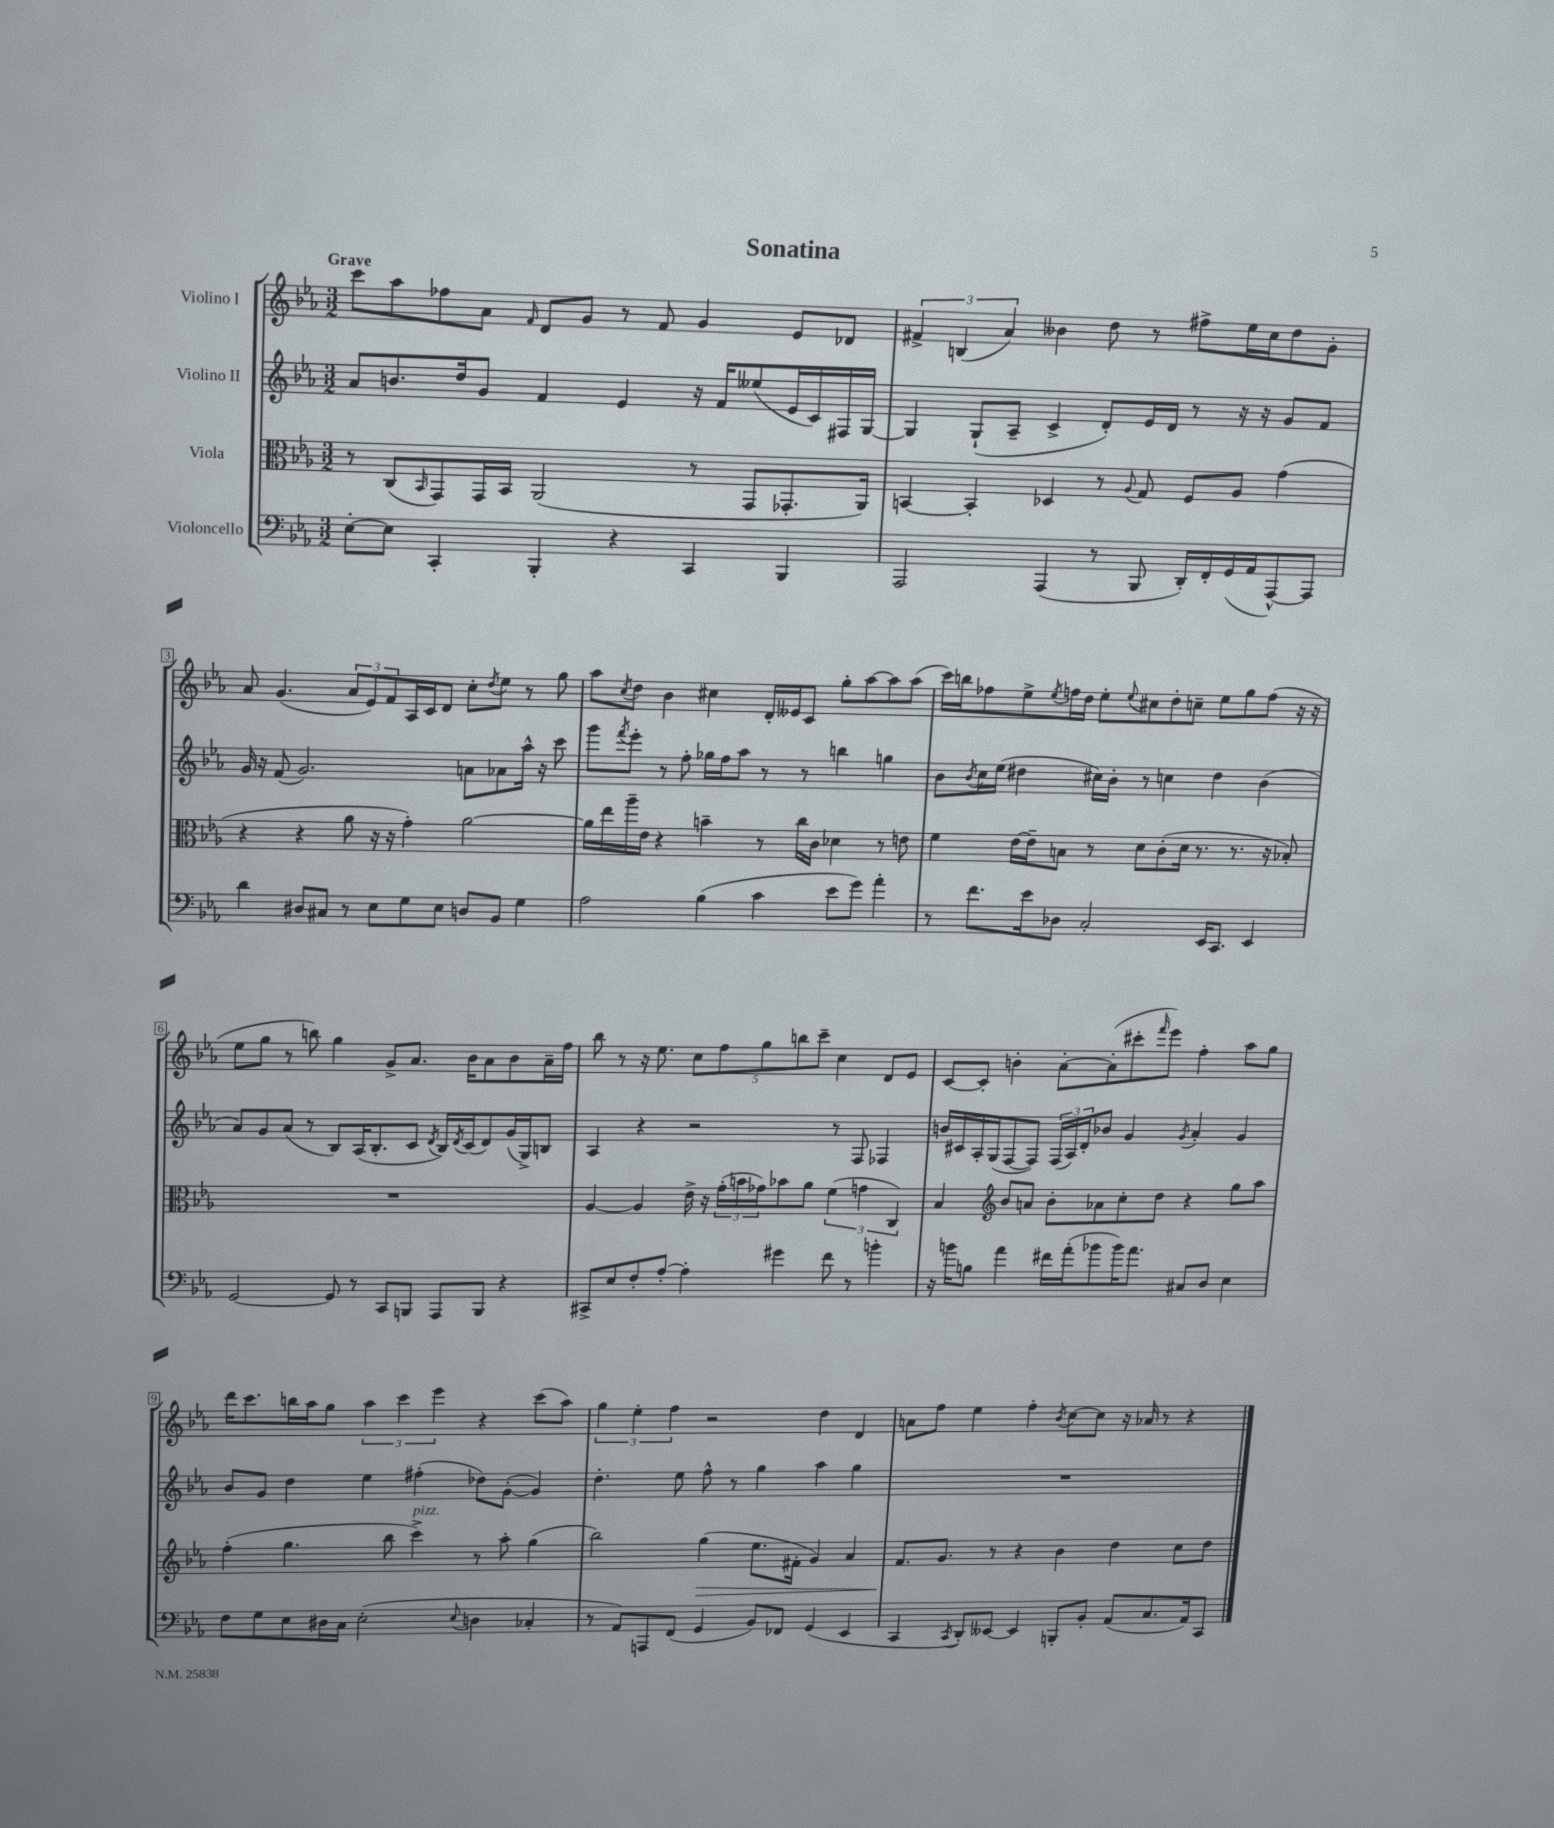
\header { title = "Sonatina" }
<<
\new StaffGroup <<
\new Staff = "s0" \with { instrumentName = "Violino I" } {
    \clef treble \key ees \major \numericTimeSignature \time 3/2 \tempo "Grave"
    c'''8 aes''8 fes''8 aes'8 \grace { f'16 } d'8 g'8 r8 f'8 g'4 ees'8 des'8 |
    \tuplet 3/2 { fis'4-> b4( aes'4) } beses'4 d''8 r8 fis''8-> ees''16 c''16 d''8 g'8-. |
    aes'8 g'4.( \tuplet 3/2 { aes'8 ees'8) f'8 } aes16 c'16 d'8 c''8-. \acciaccatura { d''8 } ees''8 r8 g''8 |
    aes''8 \acciaccatura { c''8 } d''8 bes'4 cis''4 d'16-. eeses'16 c'8 g''8-. aes''8~ aes''8 aes''8( |
    c'''16) b''16 fes''8 ees''8-> \acciaccatura { ees''8 } f''16 d''16 ees''8-. \appoggiatura { ees''8 } cis''8 d''8-. c''8-- ees''8 g''8 f''8( r16 r16 |
    ees''8 g''8 r8 b''8) g''4 g'8-> aes'8. bes'16 aes'8 bes'8 aes'16-- f''16 |
    bes''8 r8 r16 ees''8. \tuplet 5/4 { c''8 f''8 g''8 b''8 c'''8-- } c''4 d'8 ees'8 |
    c'8~ c'8-. b'4-. aes'8~-. aes'8-.( cis'''8-. \grace { f'''16 } ees'''8) f''4-. aes''8 g''8 |
    d'''16 c'''8. b''16 aes''16 g''8 \tuplet 3/2 { aes''4 c'''4 ees'''4 } r4 c'''8( aes''8) |
    \tuplet 3/2 { g''4 ees''4-. f''4 } r2 d''4 d'4 |
    a'8 f''8 ees''4 f''4-. \acciaccatura { bes'8 } c''8~ c''8 r16 aes'16 r8 r4 \bar "|." |
}
\new Staff = "s1" \with { instrumentName = "Violino II" } {
    \clef treble \key ees \major \numericTimeSignature \time 3/2
    aes'8 b'8. d''16 g'8 f'4 ees'4 r16 f'16 eeses''8( ees'16 c'16) fis16 g16~ |
    g4 g8-!( aes8-- c'4-> d'8-.) ees'16 d'16 r8 r16 r16 g'8 f'8 |
    g'16 r16 f'8( g'2.) a'8 aes'8 aes''16-^ r16 c'''8 |
    g'''8 \acciaccatura { f'''8 } ees'''8-. r8 f''8-. ges''16 f''16 aes''8 r8 r8 b''4 g''4 |
    bes'8 \acciaccatura { bes'8 } c''16 ees''16( dis''4 cis''16) bes'16-. r8 c''4 dis''4 bes'4( |
    aes'8) g'8 aes'8( r8 bes8) aes16( bes8.-. c'8 \acciaccatura { d'8 } bes16) \acciaccatura { d'8 } c'16( d'8) g'16( g16->) b8 |
    aes4 r4 r2 r8 f8 fes4 |
    b'16 cis'16 aes16-. g16( f8~ f8) \tuplet 3/2 { f16( aes16) d'16-. } bes'8 g'4 \acciaccatura { g'8 } aes'4-. g'4 |
    bes'8 g'8 d''4 ees''4 fis''4-.( des''8) g'8~-.( g'4) |
    d''4.-. ees''8 f''8-^ r8 g''4 aes''4 g''4 |
    R1. \bar "|." |
}
\new Staff = "s2" \with { instrumentName = "Viola" } {
    \clef alto \key ees \major \numericTimeSignature \time 3/2
    r8 c8( \grace { bes,16 } g,8) g,16 bes,16 aes,2( r8 g,8 ges,8.-. aes,16) |
    b,4~ b,4-. des4 r8 \appoggiatura { aes8 } g8 f8 aes8 g'4( |
    r4 r4 aes'8 r16 r16 g'4-.) aes'2~ |
    aes'16 ees''16 aes''16-- ees'16 r4 b'4-- r8 c''16 c'16 des'4 r8 e'8 |
    f'4 ees'16~ ees'16-- b8 r8 d'8 c'8-.( d'16 r8. r8. r16 bes8-.) |
    R1. |
    aes4~ aes4 ees'16-> r16 \tuplet 3/2 { g'16-.( b'16 ges'16) } bes'8 aes'8 \tuplet 3/2 { f'4( g'4 c4) } |
    bes4 \clef treble bes'8 a'8 bes'8-. aes'8 c''8-. d''8 r4 g''8 aes''8 |
    f''4-.( g''4. bes''8 c'''4->^\markup { \italic "pizz." }) r8 aes''8-. g''4( |
    bes''2) g''4\>( ees''8. fis'16-. g'4) aes'4 |
    f'8.\! g'8. r8 r4 bes'4 d''4 c''8 d''8 \bar "|." |
}
\new Staff = "s3" \with { instrumentName = "Violoncello" } {
    \clef bass \key ees \major \numericTimeSignature \time 3/2
    ees8~-. ees8 c,4-. bes,,4-. r4 c,4 bes,,4 |
    aes,,2 aes,,4( r8 bes,,8 d,16-.) f,16-. g,16( aes,16 aes,,8~-^) aes,,8 |
    d'4 dis8 cis8 r8 ees8 g8 ees8 d8 bes,8 g4 |
    aes2 bes4( c'4 ees'8 g'8) aes'4-. |
    r8 f'8. ees'16 des8 c2-. ees,16 c,8. ees,4 |
    g,2~ g,8 r8 c,8 b,,8 aes,,8 b,,8 r4 |
    cis,8-> ees8 f8-. aes8~-. aes4-. gis'4 f'8 r8 b'4-. |
    r16 b'16 b8 aes'4 fis'16 aes'16-.( bes'8 bes'16) aes'8. cis8 d8 ees4 |
    f8 g8 ees8 dis16 c16 ees2-.( \appoggiatura { ees8 } d4 ces4-. |
    r8 aes,8) a,,8 f,8( g,4 bes,8) fes,8 g,4( ees,4 |
    c,4 \acciaccatura { c,8 } d,8-.) eeses,8~ eeses,4 b,,8-. bes,8-. aes,8( c8. aes,16) c,8 \bar "|." |
}
>>
>>
\layout { \context { \Score \override BarNumber.stencil = #(make-stencil-boxer 0.1 0.3 ly:text-interface::print) } }
